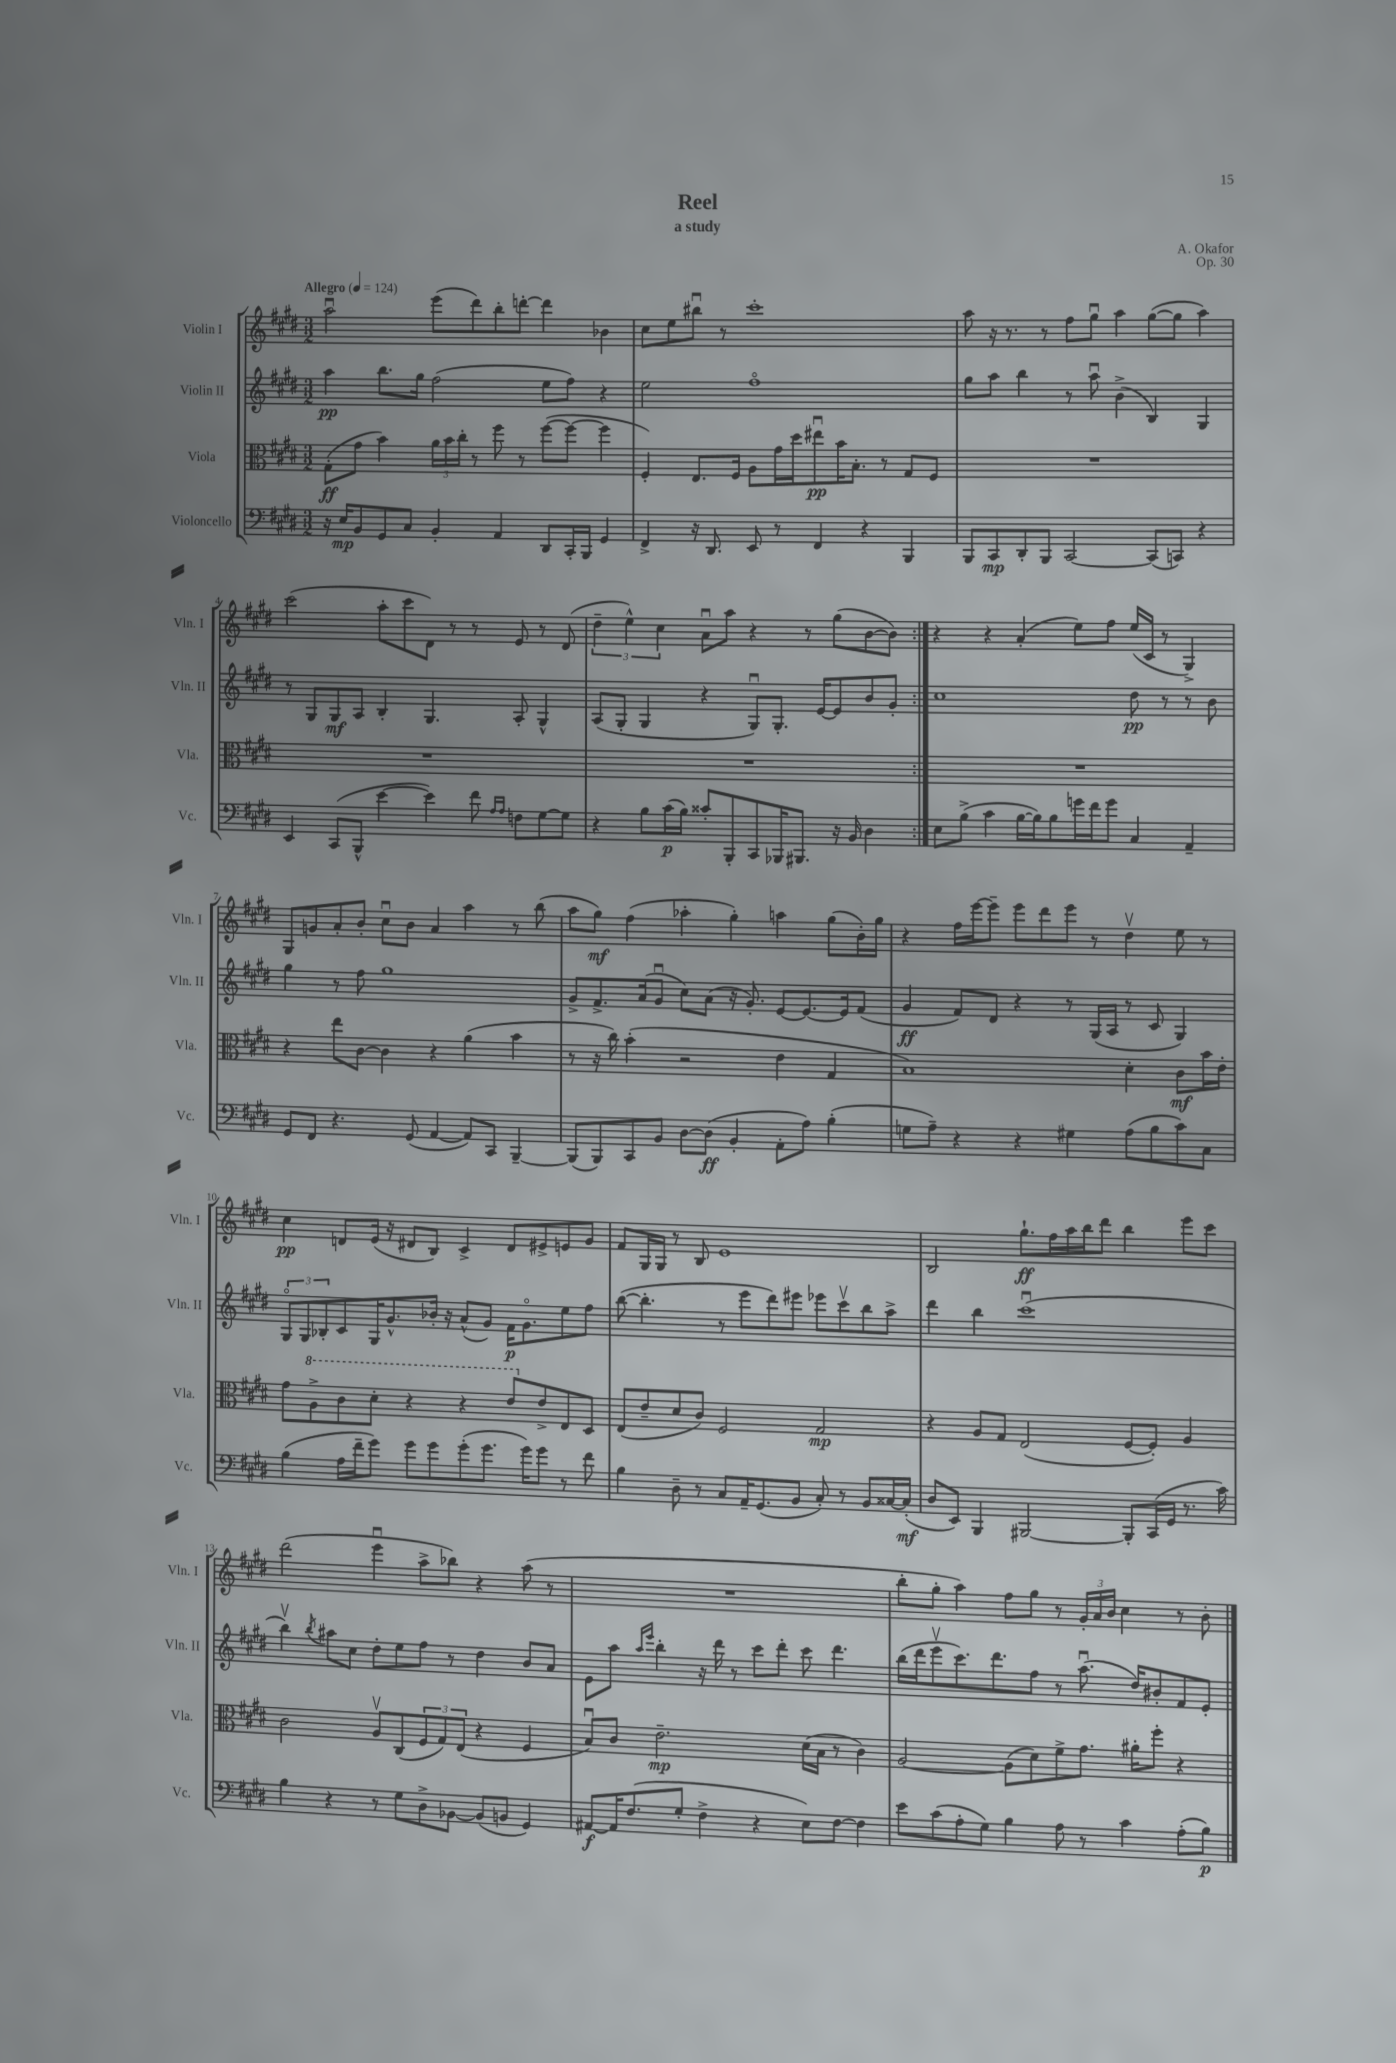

**kern	**kern	**kern	**kern
*staff4	*staff3	*staff2	*staff1
*clefF4	*clefC3	*clefG2	*clefG2
*k[f#c#g#d#]	*k[f#c#g#d#]	*k[f#c#g#d#]	*k[f#c#g#d#]
*M3/2	*M3/2	*M3/2	*M3/2
*MM124	*MM124	*MM124	*MM124
16r	(8G#'\L	4aa\	2aau\
16E/LK	.	.	.
8BB/	8g#\J	.	.
8GG#/	4b\)	8.bb\L	.
8C#/J	.	.	.
.	.	16gg#\Jk	.
4BB'/	24a\LL	(2ff#\	(8eee\L
.	24b\	.	.
.	24cc#'\JJ	.	.
.	8r	.	8ddd#\)
4AA/	8ff#\	.	8bb'\
.	8r	.	[8ddd'\J
8DD#/L	([8ff#\L	8ee\L	4ddd\]
16CC#'/L	8ff#\_J	8ff#\J)	.
16BBB/JJ	.	.	.
4GG#/	4ff#\]	4r	4b-\
=	=	=	=
4FF#^/	4F#'/)	2ee\	8cc#\L
.	.	.	8ee\
16r	8.E/L	.	8bb#u\J
8.DD#/	.	.	.
.	.	.	8r
.	16F#/Jk	.	.
8EE/	8A\L	1ff#o	1ccc#'
8r	16g#\L	.	.
.	16dd#\J	.	.
4FF#/	8ee#u\	.	.
.	16b\K	.	.
.	8.B'\J	.	.
4r	.	.	.
.	8r	.	.
4BBB/	8G#/L	.	.
.	8F#/J	.	.
=	=	=	=
8BBB/L	1.r	8gg#\L	8aa\
8CC#/	.	8aa\J	16r
.	.	.	8.r
8DD#'/	.	4bb\	.
8BBB/J	.	.	8r
[2CC#/	.	8r	8ff#\L
.	.	8aau\	8gg#u\J
.	.	(4b^\	4aa\
(8CC#/]L	.	4B/)	([8gg#\L
8CC/J)	.	.	8gg#\]J
4r	.	4G#/	4aa\)
=	=	=	=
4EE/	1.r	8r	(2ccc#\
.	.	8G#/L	.
(8CC#/L	.	8G#/	.
8BBB^^/J	.	8A/J	.
[4e\	.	4B'/	8aa'\L
.	.	.	8ccc#\
4e\])	.	4.G#/	8d#\J)
.	.	.	8r
8f#\	.	.	8r
16qqA/LL	.	.	.
16qqA/JJ	.	.	.
8F\L	.	8A'/	8e/
[8G#\	.	4G#^^/	8r
8G#\]J	.	.	(8d#/
=	=	=	=
4r	1.r	(8A/L	6dd#~\
.	.	8G#'/J	.
.	.	.	6ee^^\)
8B\L	.	4G#/	.
.	.	.	6cc#\
(16c#\L	.	.	.
16B\JJ)	.	.	.
8c##'/L	.	4r	8au\L
8BBB'/	.	.	8aa\J
8CC#/	.	8G#u/L)	4r
16BBB-/K	.	8.G#'/J	.
8.BBB#/J	.	.	.
.	.	.	8r
.	.	[16e/LK	.
16r	.	8e/]	(8gg#\L
16BB/	.	.	.
4D#\	.	8b/	[8b\
.	.	8g#'/J	8b\]J)
=:|!	=:|!	=:|!	=:|!
8E\L	1.r	1cc#	4r
(8B^\J	.	.	.
4c#\	.	.	4r
[16B\LL	.	.	(4a'/
16B\]J)	.	.	.
8B\	.	.	.
16g\L	.	.	8ee\L)
16f#\J	.	.	.
8g\J	.	.	8ff#\J
4C#/	.	8dd#\	(16ee/LL
.	.	.	16c#/JJ
.	.	8r	8r
4AA~/	.	8r	4G#^/)
.	.	8b\	.
=	=	=	=
8GG#/L	4r	4gg#\	8G#/L
8FF#/J	.	.	8g/
4.r	8ee\L	8r	8a'/
.	[8c#\J	8ff#\	8b'/J
.	4c#\]	1gg#	8cc#u\L
(8GG#/	.	.	8b\J
[4AA/	4r	.	4a/
8AA/]L)	(4a\	.	4aa\
8CC#/J	.	.	.
[4BBB~/	4b\	.	8r
.	.	.	(8bb\
=	=	=	=
(8BBB/]L	8r	8g#^/L	8aa\L
8BBB/)	16r	8.f#^/	8gg#\J)
.	16cc#\)	.	.
8CC#/	(4b'\	.	(4ff#\
.	.	(16a/k	.
8BB/J	.	8g#u/J	.
[8D#\L	2r	8cc#\L)	4aa-'\
(8D#\]J	.	(8a\J	.
4BB'/	.	16r	4gg#'\)
.	.	8.g#'/)	.
8AA'\L	4e\	[8e/L	4aa\
8A\J)	.	8.e/_	.
(4B'\	4G#/	.	(8gg#\L
.	.	16e/]k	.
.	.	(8f#/J	16b'\L)
.	.	.	16gg#\JJ
=	=	=	=
8G\L	1B)	4g#/	4r
8A~\J)	.	.	.
4r	.	8f#/L)	16ff#\LL
.	.	.	[16eee\J
.	.	8d#/J	8eee~\]J
4r	.	4r	8eee\L
.	.	.	8ddd#\
4G#\	.	8r	8eee\J
.	.	(16G#/LL	8r
.	.	16A/JJ	.
(8A\L	4d#'\	8r	4dd#v\
8B\	.	8c#/	.
8c#\)	8c#\L	4G#/)	8ee\
8C#\J	16b\L	.	8r
.	16e'\JJ	.	.
=	=	=	=
(4B\	8g#\L	12G#o/L	4cc#\
.	.	12G#/	.
.	8a^\	.	.
.	.	12B-'/	.
16A\LL	8cc#\	8c#/	8d/L
16f#~\J	.	.	.
8g#\J)	8dd#'\J	16G#/K	(16e/Jk
.	.	8.g#^^/	16r
8g#\L	4r	.	8d#/L
8g#\	.	16b-'/Jk	8B/J)
.	.	16r	.
(8g#'\	4r	(8a^^/L	4c#^/
8.g#\J	.	8g#/J)	.
.	8ee/L	16f#\LK	8d#/L
16g#\LK)	.	8.g#o\	.
8g#\J	8e^/	.	8e#^/
8r	8E/	8ee\	8e/
8f#\	8D#/J	8ff#\J	8g#/J
=	=	=	=
4B\	(8E/L	([8bb\	8f#/L
.	8e~/	4.bb'\]	16G#/L
.	.	.	16G#/JJ
8D#~\	8d#/	.	8r
8r	8c#/J)	.	8B/
8C#/L	2F#/	8r	1e
16AA~/K	.	8eee\L	.
(8.GG#/	.	.	.
.	.	8ddd#\)	.
8BB/J	.	8eee#\J	.
8C#'/)	2G#/	8eee-\L	.
8r	.	8ccc#v\	.
8BB/L	.	8bb\	.
[16C##/L	.	8aa^\J	.
(16C##'/]JJ	.	.	.
=	=	=	=
8D#/L	4r	4ddd#\	2B/
8EE/J)	.	.	.
4BBB/	8A/L	4bb\	.
.	8G#/J	.	.
[2BBB#/	(2E/	(1ccc#u	8.gg#`\L
.	.	.	16ff#\L
.	.	.	16aa\
.	.	.	16bb\J
.	.	.	8ddd#\J
8BBB#'/]L	[8F#/L	.	4bb\
(16CC#/L	8F#'/]J)	.	.
16GG#/JJ	.	.	.
8.r	4A/	.	8eee\L
.	.	.	8ccc#\J
16c#\)	.	.	.
=	=	=	=
4B\	2c#\	4bbv\)	(2ddd#\
.	.	8qbb/	.
4r	.	8aa#\L	.
.	.	8cc#\J	.
8r	8Av/L	8dd#'\L	4eeeu\
8G#\L	(8C#/	8ee\	.
8D#^\	12F#/	8ff#\J	8aa^\L
.	12G#/)	.	.
[8BB-\J	.	8r	8bb-\J)
.	(12E/J	.	.
(8BB-/]L	4r	4dd#\	4r
8BB/J	.	.	.
4GG#/)	4F#/	8b/L	(8aa\
.	.	8a/J	8r
=	=	=	=
[8AA#/L	8Bu/L)	8e\L	1.r
16AA#/]K	8c#/J	8aa\J	.
(8.F#/	.	.	.
.	.	16qqaa/LL	.
.	.	16qqeee/JJ	.
.	2.e~\	4bb'\	.
8G#'/J	.	.	.
4F#^\	.	16r	.
.	.	16ddd#\	.
.	.	8r	.
4r	.	8ccc#\L	.
.	.	8ddd#'\J	.
8E\L)	(16d#\LL	8ccc#\	.
.	16B\JJ	.	.
[8F#\J	8r	4.ddd#\	.
4F#\]	4c#\)	.	.
=	=	=	=
8e\L	[2A/	(16bb\LL	8bb'\L
.	.	16ddd#\J	.
(8c#\	.	8eeev\	8gg#'\J
8A'\	.	8.ccc#\)	4aa\)
8G#\J)	.	.	.
.	.	8.ddd#\	.
4B\	(8A\]L	.	8ff#\L
.	8d#\)	8ff#\J	8gg#\J
8A\	8f#^\	8r	8r
8r	8.g#\J	(8.aau\	24g#'/LL
.	.	.	24a/
.	.	.	24b/JJ
4c#\	.	.	4cc#\
.	16a#'\LK	16dd#/LK)	.
.	8ff#'\J	8b#'/	.
(8A'\L	4r	8f#/	8r
8B\J)	.	8e'/J	8b'\
==	==	==	==
*-	*-	*-	*-
